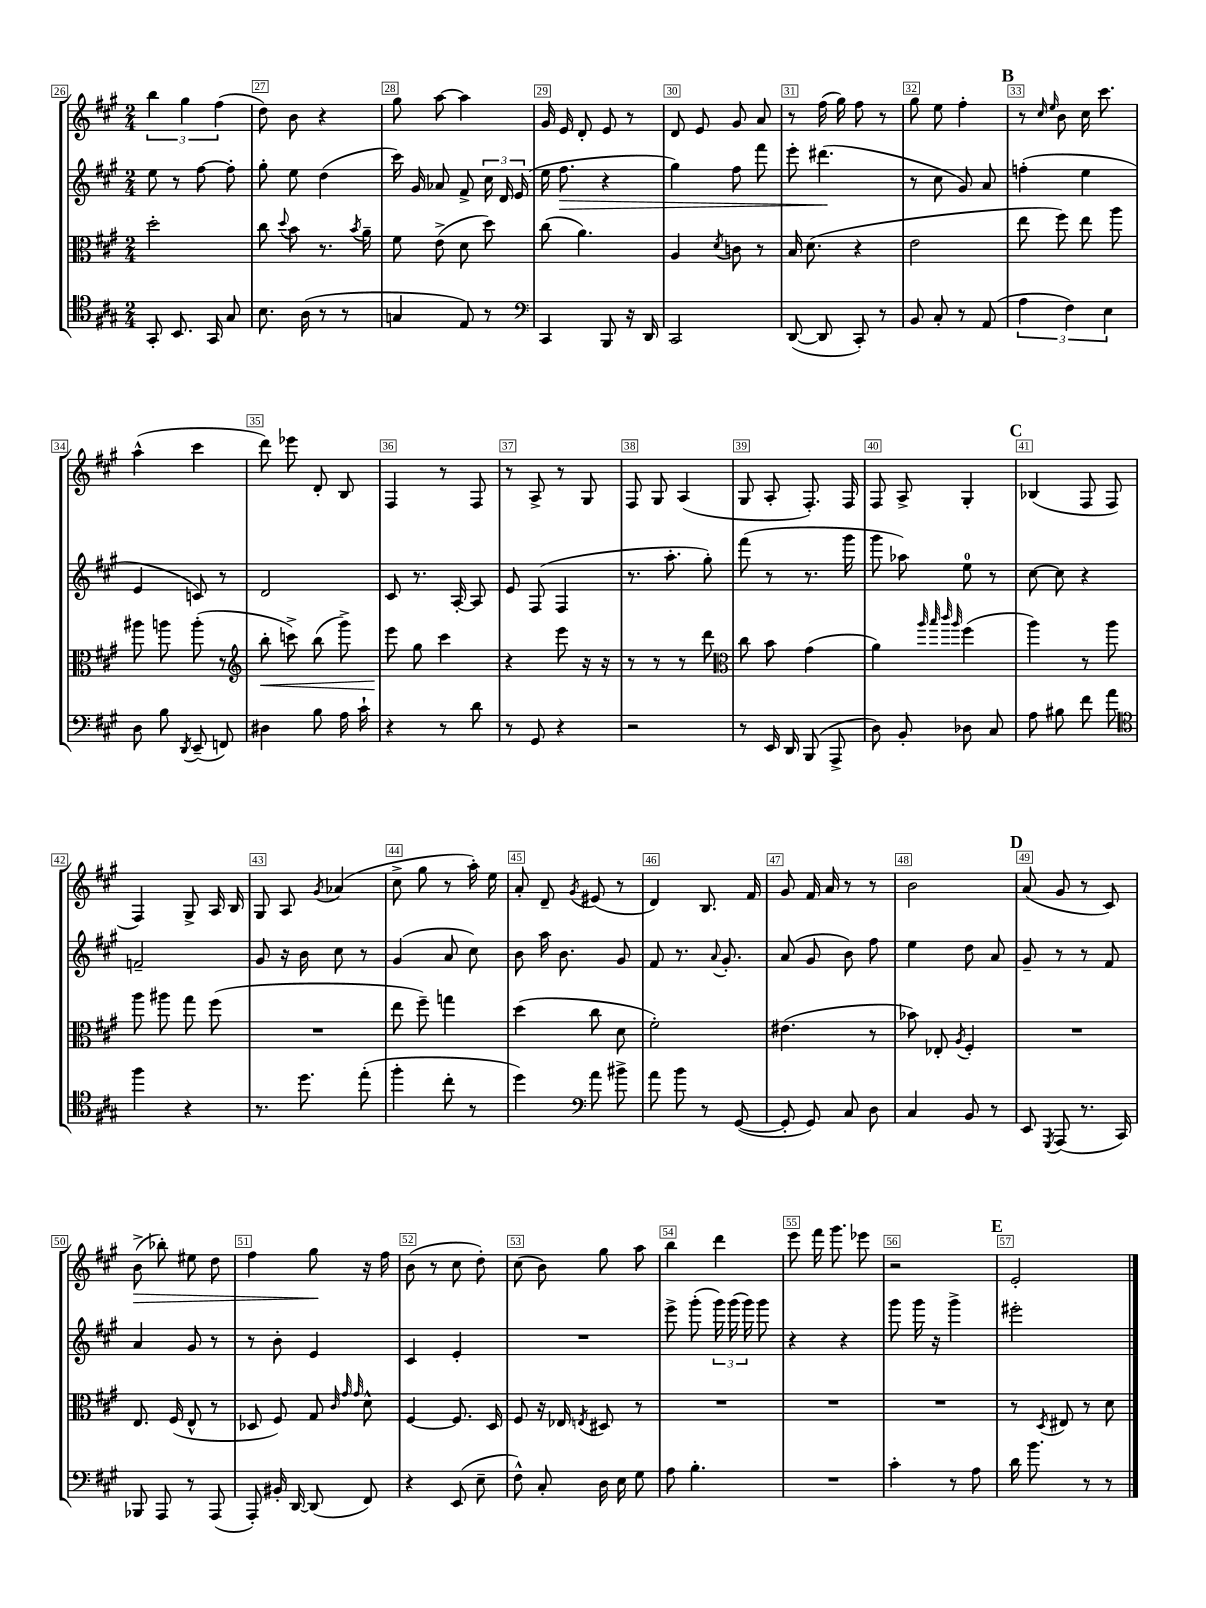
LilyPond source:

<<
\new StaffGroup <<
\new Staff = "s0" {
    \clef treble \key a \major \numericTimeSignature \time 2/4
    \autoBeamOff \tuplet 3/2 { b''4 gis''4 fis''4( } |
    d''8) b'8 r4 |
    gis''8 a''8~ a''4 |
    gis'16 e'16 d'8-. e'8 r8 |
    d'8 e'8 gis'8 a'8 |
    r8 fis''16( gis''16) fis''8 r8 |
    gis''8 e''8 fis''4-. |
    \mark \markup { \bold "B" } r8 \grace { cis''16 e''16 } b'8 cis''16 cis'''8. |
    a''4-^( cis'''4 |
    d'''8) ees'''8 d'8-. b8 |
    fis4 r8 fis8 |
    r8 a8-> r8 gis8 |
    fis8 gis8 a4( |
    gis8 a8-. fis8.-.) fis16 |
    fis8 a8-> gis4-. |
    \mark \markup { \bold "C" } bes4( fis8 fis8 |
    fis4) gis8-> a16 b16 |
    gis8 a8 \acciaccatura { gis'8 } aes'4( |
    cis''8-> gis''8 r8 a''16-.) e''16 |
    a'8-. d'8-- \acciaccatura { gis'8 } eis'8( r8 |
    d'4) b8. fis'16 |
    gis'8 fis'16 a'16 r8 r8 |
    b'2 |
    \mark \markup { \bold "D" } a'8( gis'8 r8 cis'8) |
    b'8->\>( bes''8-.) eis''8 d''8 |
    fis''4 gis''8\! r16 fis''16 |
    b'8( r8 cis''8 d''8-.) |
    cis''8( b'8) gis''8 a''8 |
    b''4 d'''4 |
    e'''8 fis'''16 gis'''8. ees'''8 |
    r2 |
    \mark \markup { \bold "E" } e'2-. \bar "|." |
}
\new Staff = "s1" {
    \clef treble \key a \major \numericTimeSignature \time 2/4
    \autoBeamOff e''8 r8 fis''8~ fis''8-. |
    gis''8-. e''8 d''4( |
    cis'''16) gis'16 aes'8 fis'8-> \tuplet 3/2 { cis''16 d'16 e'16( } |
    e''16 fis''8.\> r4 |
    gis''4) fis''8 fis'''8 |
    e'''8-. dis'''4.\!( |
    r8 cis''8 gis'8) a'8 |
    \mark \markup { \bold "B" } f''4-.( e''4 |
    e'4 c'8) r8 |
    d'2 |
    cis'8 r8. a16~-. a8 |
    e'8 fis8( fis4 |
    r8. a''8.-. gis''8-.) |
    fis'''8( r8 r8. gis'''16 |
    gis'''8 aes''8) e''8-0 r8 |
    \mark \markup { \bold "C" } cis''8~ cis''8 r4 |
    f'2-- |
    gis'8 r16 b'16 cis''8 r8 |
    gis'4( a'8 cis''8) |
    b'8 a''16 b'8. gis'8 |
    fis'8 r8. \appoggiatura { a'8 } gis'8.-. |
    a'8( gis'8 b'8) fis''8 |
    e''4 d''8 a'8 |
    \mark \markup { \bold "D" } gis'8-- r8 r8 fis'8 |
    a'4 gis'8 r8 |
    r8 b'8-. e'4 |
    cis'4 e'4-. |
    R2 |
    e'''8-> gis'''8-.( \tuplet 3/2 { gis'''16) gis'''16( gis'''16) } gis'''8 |
    r4 r4 |
    gis'''8 gis'''16 r16 gis'''4-> |
    \mark \markup { \bold "E" } eis'''2-. \bar "|." |
}
\new Staff = "s2" {
    \clef alto \key a \major \numericTimeSignature \time 2/4
    \autoBeamOff d''2-. |
    cis''8 \appoggiatura { d''8 } b'8 r8. \acciaccatura { b'8 } a'16-- |
    fis'8 e'8->( d'8 d''8) |
    cis''8( a'4.) |
    a4 \acciaccatura { d'8 } c'8 r8 |
    b16 d'8.( r4 |
    e'2 |
    \mark \markup { \bold "B" } e''8 fis''8) e''8 a''8 |
    ais''8 a''8 a''8-.( r8 |
    \clef treble b''8-.\< c'''8->) b''8( gis'''8->) |
    e'''8\! gis''8 cis'''4 |
    r4 e'''8 r16 r16 |
    r8 r8 r8 d'''8 |
    \clef alto cis''8 b'8 gis'4( |
    a'4) \grace { a''32 b''32 cis'''32 a''32 } fis''4( |
    \mark \markup { \bold "C" } a''4) r8 a''8 |
    a''8 ais''8 gis''8 fis''8( |
    R2 |
    e''8 fis''8--) g''4 |
    d''4( cis''8 d'8 |
    fis'2-.) |
    eis'4.( r8 |
    bes'8) ees8-. \acciaccatura { a8 } fis4-. |
    \mark \markup { \bold "D" } R2 |
    e8. fis16( e8-^ r8 |
    des8 fis8) gis8 \grace { cis'32 gis'32 gis'32 } d'8-^ |
    fis4~ fis8. d16 |
    fis8 r16 ees16 \acciaccatura { e8 } dis8 r8 |
    R2 |
    R2 |
    R2 |
    \mark \markup { \bold "E" } r8 \acciaccatura { d8 } eis8 r8 d'8 \bar "|." |
}
\new Staff = "s3" {
    \clef tenor \key a \major \numericTimeSignature \time 2/4
    \autoBeamOff gis,8-. b,8. gis,16 gis8 |
    b8. a16( r8 r8 |
    g4 e8) r8 |
    \clef bass cis,4 b,,8 r16 d,16 |
    cis,2 |
    d,8~( d,8 cis,8-.) r8 |
    b,8 cis8-. r8 a,8( |
    \mark \markup { \bold "B" } \tuplet 3/2 { a4 fis4) e4 } |
    d8 b8 \acciaccatura { d,8 } e,8--( f,8) |
    dis4 b8 a16 cis'16-! |
    r4 r8 d'8 |
    r8 gis,8 r4 |
    r2 |
    r8 e,16 d,16 b,,8( a,,8-> |
    d8) b,8-. des8 cis8 |
    \mark \markup { \bold "C" } a8 bis8 fis'8 a'8 |
    \clef tenor fis''4 r4 |
    r8. d''8. e''8-.( |
    fis''4-. cis''8-. r8 |
    d''4) \clef bass a'8 bis'8-> |
    a'8 b'8 r8 gis,8~( |
    gis,8-. gis,8) cis8 d8 |
    cis4 b,8 r8 |
    \mark \markup { \bold "D" } e,8 \acciaccatura { gis,,8 } a,,8( r8. cis,16) |
    bes,,8 a,,8 r8 a,,8( |
    a,,8-.) bis,16-. d,16~ d,8( fis,8) |
    r4 e,8( e8-- |
    fis8-^) cis8-. d16 e16 gis8 |
    a8 b4.-. |
    R2 |
    cis'4-. r8 a8 |
    \mark \markup { \bold "E" } d'16 b'8. r8 r8 \bar "|." |
}
>>
>>
\layout { \context { \Score currentBarNumber = #26 \override BarNumber.break-visibility = ##(#f #t #t) barNumberVisibility = #all-bar-numbers-visible \override BarNumber.stencil = #(make-stencil-boxer 0.1 0.3 ly:text-interface::print) } }
